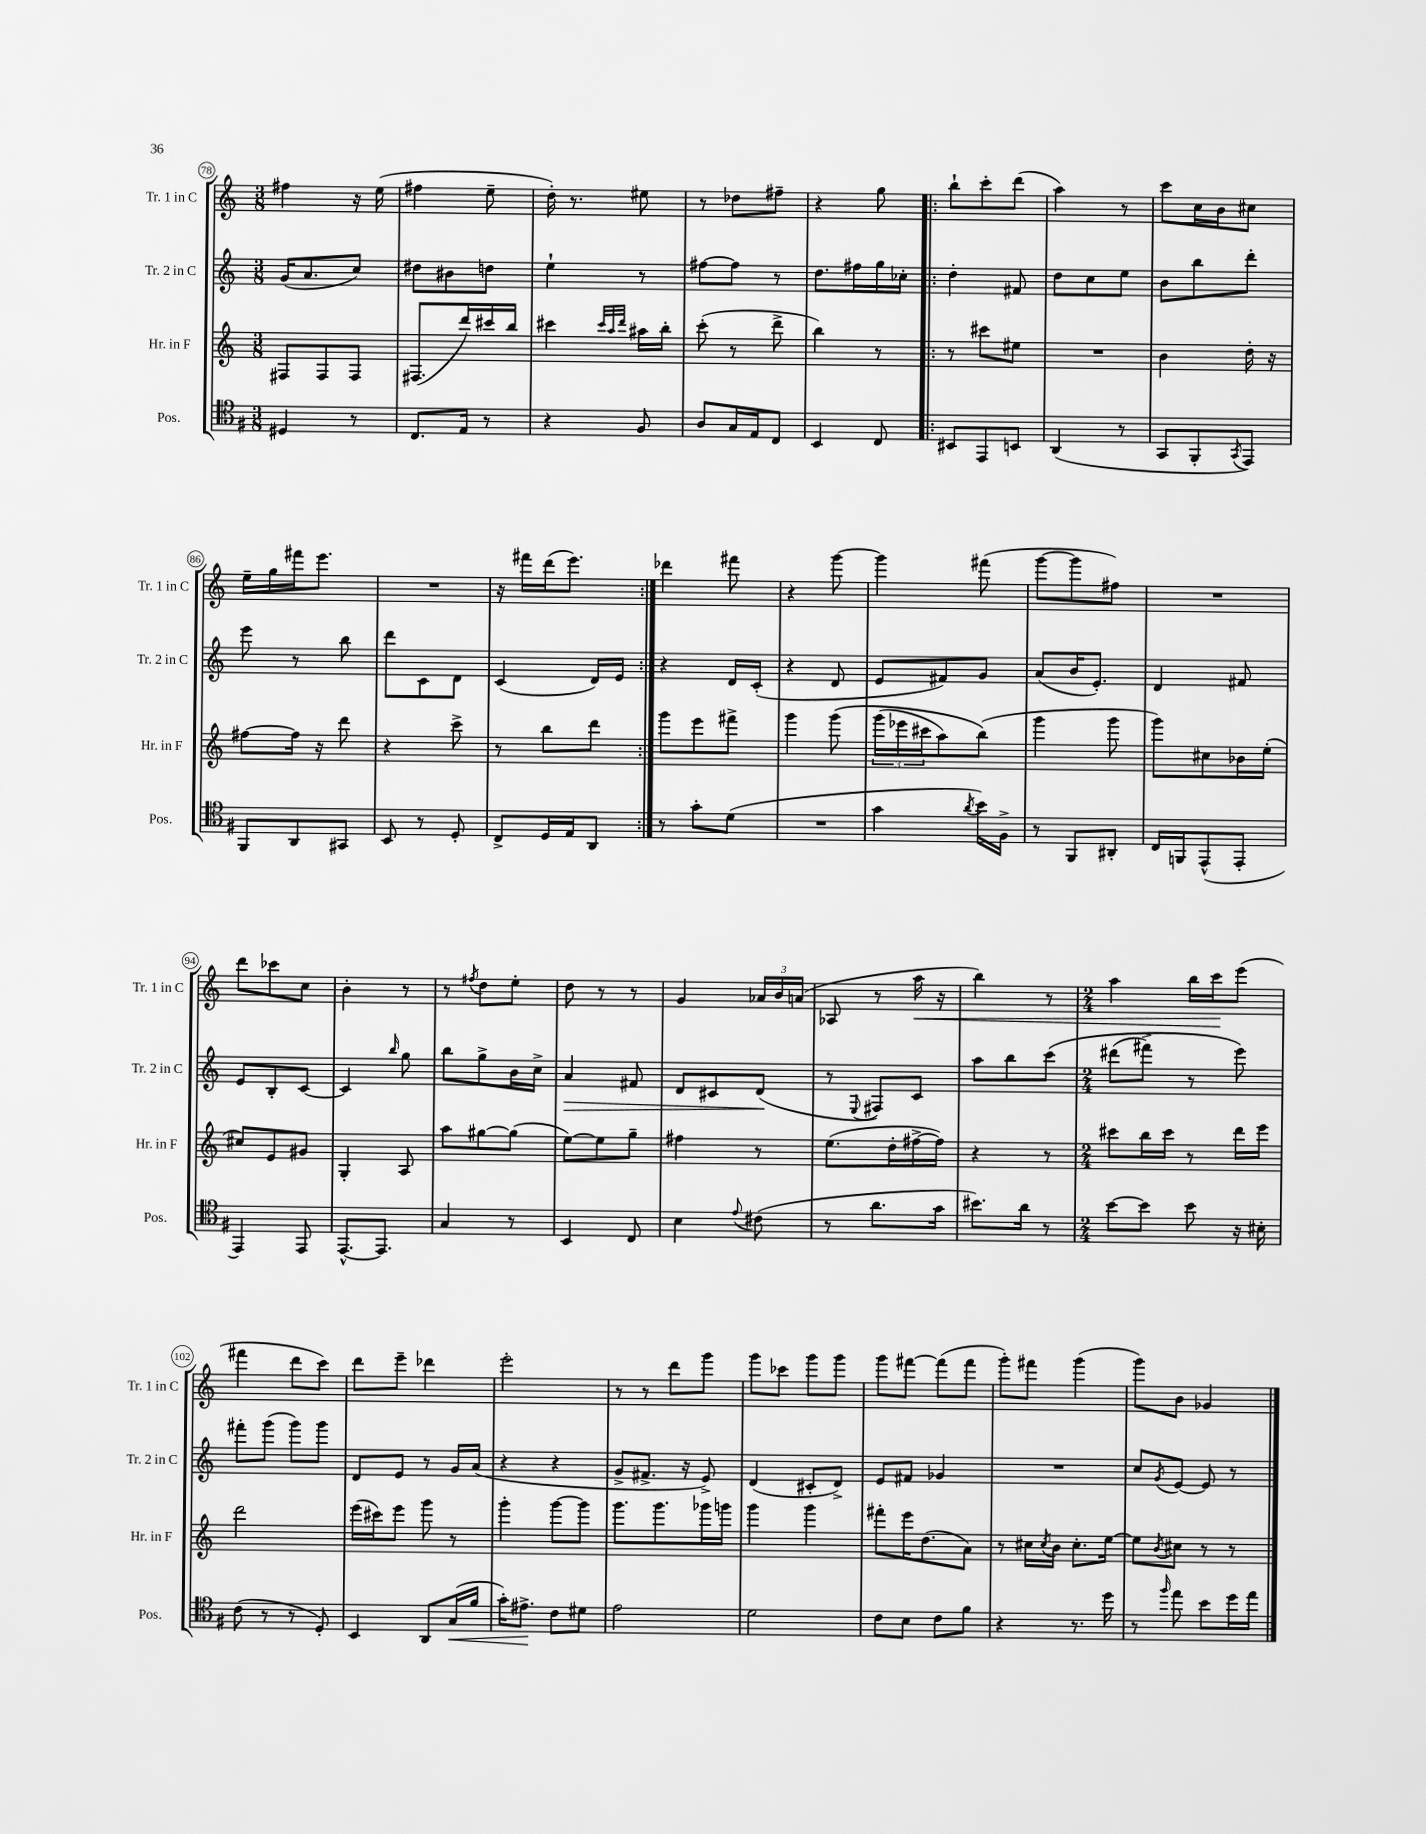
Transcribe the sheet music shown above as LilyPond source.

<<
\new StaffGroup <<
\new Staff = "s0" \with { instrumentName = "Tr. 1 in C" shortInstrumentName = "Tr. 1 in C" } {
    \clef treble \key c \major \numericTimeSignature \time 3/8
    fis''4 r16 e''16( |
    fis''4 e''8-- |
    d''16-.) r8. eis''8 |
    r8 des''8 fis''8-- |
    r4 g''8 |
    \repeat volta 2 { b''8-! c'''8-. d'''8( |
    a''4) r8 |
    c'''8 c''16 b'16 cis''8 |
    e''16-- g''16 fis'''16 e'''8. |
    R4. |
    r16 fis'''16 d'''16( e'''8.) | }
    des'''4 fis'''8 |
    r4 g'''8~ |
    g'''4 fis'''8( |
    g'''8~ g'''8 fis''8) |
    R4. |
    d'''8 ces'''8 c''8 |
    b'4-. r8 |
    r8 \acciaccatura { fis''8 } d''8 e''8-. |
    d''8 r8 r8 |
    g'4 \tuplet 3/2 { aes'16 b'16 a'16( } |
    aes8 r8 a''16\< r16 |
    b''4) r8 |
    \numericTimeSignature \time 2/4 a''4 b''16 c'''16\! e'''8( |
    fis'''4 d'''8 c'''8) |
    d'''8 e'''8-- des'''4 |
    e'''2-. |
    r8 r8 d'''8 g'''8 |
    g'''8 ces'''8 g'''8 g'''8 |
    g'''8 fis'''8~ fis'''8( fis'''8 |
    g'''8-.) fis'''8 g'''4( |
    g'''8) b'8 ges'4 \bar "|." |
}
\new Staff = "s1" \with { instrumentName = "Tr. 2 in C" shortInstrumentName = "Tr. 2 in C" } {
    \clef treble \key c \major \numericTimeSignature \time 3/8
    g'16( a'8. c''8) |
    dis''8 bis'8 d''8 |
    e''4-! r8 |
    fis''8~ fis''8 r8 |
    d''8. fis''16 g''16 ces''16-. |
    \repeat volta 2 { d''4-. fis'8 |
    d''8 c''8 e''8 |
    b'8 b''8 d'''8-. |
    e'''8 r8 b''8 |
    d'''8 c'8 d'8 |
    c'4( d'16) e'16 | }
    r4 d'16 c'16-.( |
    r4 d'8 |
    e'8 fis'8) g'8 |
    a'8( b'16 e'8.-.) |
    d'4 fis'8 |
    e'8 b8-. c'8~ |
    c'4 \grace { b''16 } g''8 |
    b''8 g''8-> b'16 c''16-> |
    a'4\> fis'8 |
    d'8 cis'8 d'8\!( |
    r8 \appoggiatura { e8 } fis8) c'8 |
    a''8 b''8 c'''8\( |
    \numericTimeSignature \time 2/4 dis'''8( fis'''8->) r8 e'''8\) |
    fis'''8-. g'''8( g'''8) g'''8 |
    d'8 e'8 r8 g'16 a'16( |
    r4 r4 |
    g'8-> fis'8.-> r16 e'8->) |
    d'4( cis'8-. d'8->) |
    e'8 fis'8 ges'4 |
    R2 |
    c''8 \acciaccatura { g'8 } e'8~ e'8 r8 \bar "|." |
}
\new Staff = "s2" \with { instrumentName = "Hr. in F" shortInstrumentName = "Hr. in F" } {
    \clef treble \key c \major \numericTimeSignature \time 3/8
    fis8 fis8 fis8 |
    fis8.( d'''16) cis'''16 b''16 |
    cis'''4 \grace { cis'''32 a''32 d'''32 } ais''16 b''16-. |
    c'''8-.( r8 d'''8-> |
    b''4) r8 |
    \repeat volta 2 { r8 cis'''8 eis''8 |
    R4. |
    b'4 d''16-. r16 |
    fis''8~ fis''16 r16 d'''8 |
    r4 c'''8-> |
    r8 b''8 d'''8 | }
    g'''8 e'''8 fis'''8-> |
    g'''4 g'''8\( |
    \tuplet 3/2 { g'''16( ees'''16 cis'''16 } a''8) b''8(\) |
    g'''4 g'''8 |
    g'''8) cis''8 bes'16 e''16-.( |
    cis''8) e'8 gis'8 |
    g4-. a8 |
    a''8 gis''8~ gis''8( |
    e''8~) e''8 g''8-- |
    fis''4 r8 |
    e''8.( d''16-. fis''16~-> fis''16) |
    r4 r8 |
    \numericTimeSignature \time 2/4 cis'''8 b''16 cis'''16 r8 d'''16 e'''16 |
    d'''2 |
    e'''16( cis'''16) e'''8 g'''8 r8 |
    g'''4-. g'''8~ g'''8 |
    g'''8. g'''8. ges'''16 g'''16 |
    g'''4 g'''4 |
    fis'''8-. e'''16 d''8.( a'8) |
    r8 cis''16 \acciaccatura { cis''8 } b'16 cis''8.-. e''16~ |
    e''8 \acciaccatura { b'8 } cis''8 r8 r8 \bar "|." |
}
\new Staff = "s3" \with { instrumentName = "Pos." shortInstrumentName = "Pos." } {
    \clef tenor \key g \major \numericTimeSignature \time 3/8
    dis4 r8 |
    c8. e16 r8 |
    r4 fis8 |
    a8 g16 e16 c8 |
    b,4 c8 |
    \repeat volta 2 { bis,8 e,8 b,8 |
    a,4( r8 |
    g,8 fis,8-. \acciaccatura { g,8 } e,8) |
    fis,8 a,8 gis,8 |
    b,8 r8 d8-. |
    c8-> d16 e16 a,8 | }
    r8 g'8-. d'8( |
    R4. |
    g'4 \acciaccatura { a'8 } b'16) fis16-> |
    r8 fis,8 ais,8-. |
    c16 f,16 e,8-^( e,8-. |
    e,4) e,8 |
    e,8.~-^ e,8. |
    g4 r8 |
    b,4 c8 |
    b4 \appoggiatura { e'8 } cis'8( |
    r8 a'8. g'16 |
    bis'8.) a'16 r8 |
    \numericTimeSignature \time 2/4 b'8~ b'8 b'8 r16 bis16-. |
    c'8( r8 r8 d8-.) |
    b,4 a,8 g16\<( fis'16 |
    g'16-.) eis'8.->\! c'8 dis'8 |
    e'2 |
    d'2 |
    c'8 b8 c'8 fis'8 |
    r4 r8. d''16 |
    r8 \grace { fis''16 } e''8 b'8 d''16 e''16 \bar "|." |
}
>>
>>
\layout { \context { \Score currentBarNumber = #78 \override BarNumber.stencil = #(make-stencil-circler 0.1 0.3 ly:text-interface::print) } }
